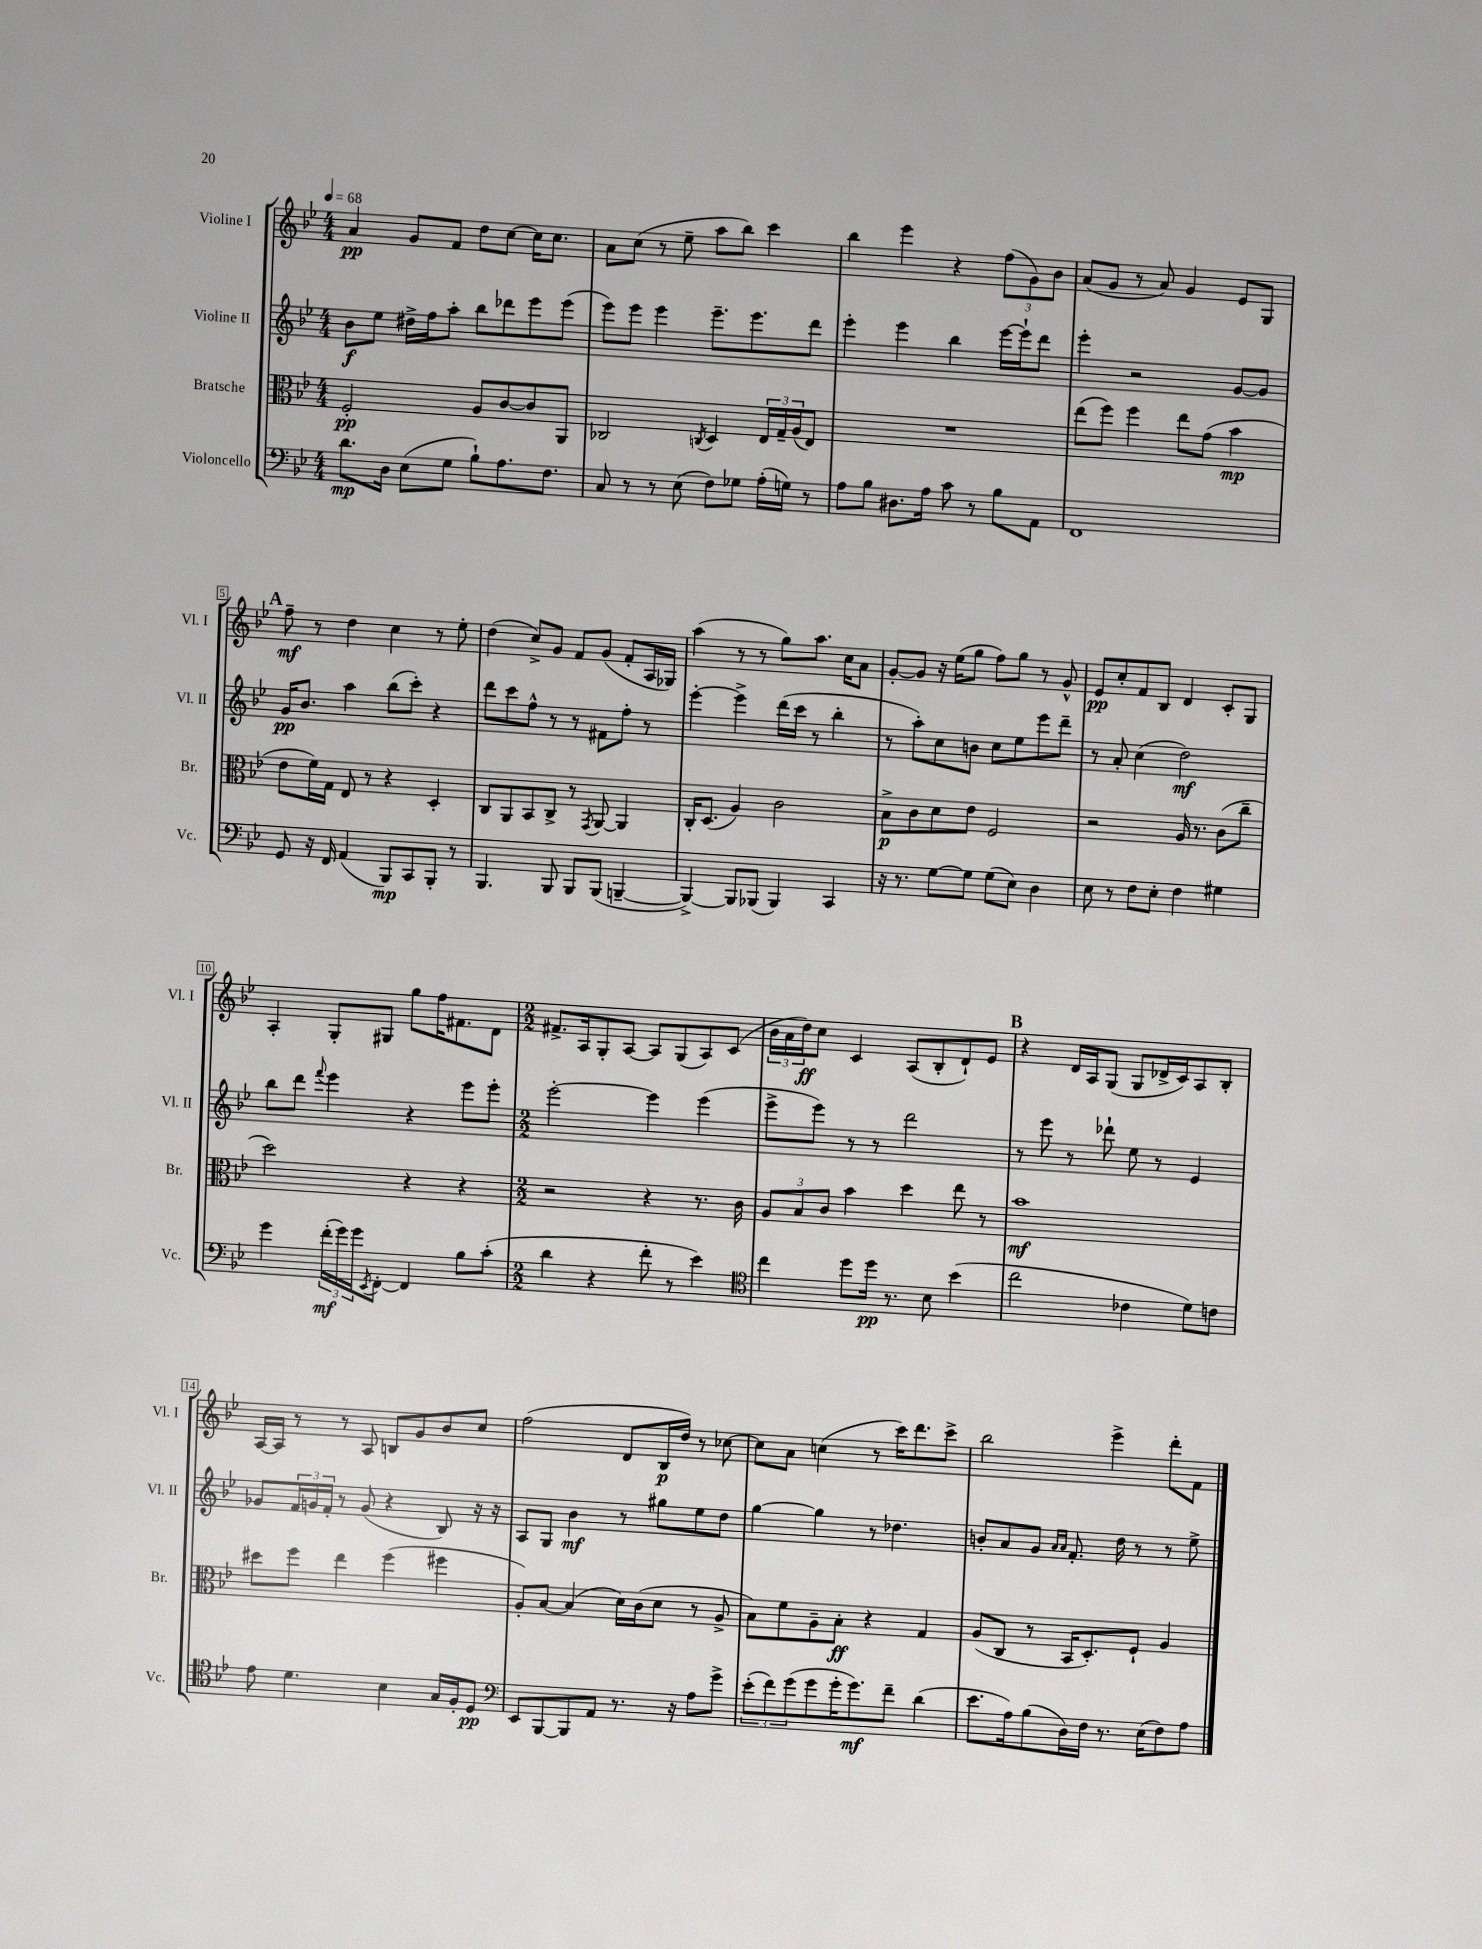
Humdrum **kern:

**kern	**dynam	**kern	**dynam	**kern	**dynam	**kern	**dynam
*part4	*part4	*part3	*part3	*part2	*part2	*part1	*part1
*staff4	*staff4	*staff3	*staff3	*staff2	*staff2	*staff1	*staff1
*I"Violoncello	*	*I"Bratsche	*	*I"Violine II	*	*I"Violine I	*
*I'Vc.	*	*I'Br.	*	*I'Vl. II	*	*I'Vl. I	*
*clefF4	*	*clefC3	*	*clefG2	*	*clefG2	*
*k[b-e-]	*	*k[b-e-]	*	*k[b-e-]	*	*k[b-e-]	*
*M4/4	*	*M4/4	*	*M4/4	*	*M4/4	*
*MM68	*	*MM68	*	*MM68	*	*MM68	*
=1	=1	=1	=1	=1	=1	=1	=1
8.d\L	mp	2F'/	pp	8b-\L	f	4a/	pp
.	.	.	.	8ee-\J	.	.	.
16D\Jk	.	.	.	.	.	.	.
(8E-\L	.	.	.	16dd#X^\LL	.	8g/L	.
.	.	.	.	16ff\J	.	.	.
8G\J	.	.	.	8aa'\J	.	8f/J	.
8B-`\L)	.	8A/L	.	8bb-\L	.	8dd\L	.
8.A\	.	[8c/	.	8ddd-X\	.	[8cc\J	.
.	.	8c/]	.	8eee-\	.	16cc\KL]	.
8.F\J	.	.	.	.	.	8.cc\J	.
.	.	8AA/J	.	(8eee-\J	.	.	.
=2	=2	=2	=2	=2	=2	=2	=2
8C/	.	2C-X/	.	8eee-\L)	.	8a\L	.
8r	.	.	.	8eee-\J	.	(8cc\J	.
8r	.	.	.	4eee-\	.	8r	.
(8E-\	.	.	.	.	.	8ee-~\	.
.	.	8qCn/	.	.	.	.	.
8F\L)	.	4D/	.	8.eee-~\L	.	8aa\L	.
8G-X\J	.	.	.	.	.	8bb-\J)	.
.	.	.	.	8.eee-\	.	.	.
(16A'\LL	.	24E-/LL	.	.	.	4ccc\	.
.	.	24G~/	.	.	.	.	.
16Gn\JJ)	.	.	.	.	.	.	.
.	.	(24A/J	.	.	.	.	.
8r	.	8E-/J)	.	8ddd\J	.	.	.
=3	=3	=3	=3	=3	=3	=3	=3
8A\L	.	1r	.	4eee-'\	.	4bb-\	.
8B-\J	.	.	.	.	.	.	.
8.D#X\L	.	.	.	4eee-\	.	4eee-\	.
16A\Jk	.	.	.	.	.	.	.
8c\	.	.	.	4bb-\	.	4r	.
8r	.	.	.	.	.	.	.
8B-\L	.	.	.	[16eee-\LL	.	(12ff\L	.
.	.	.	.	16eee-`\J]	.	.	.
.	.	.	.	.	.	12g\)	.
8AA\J	.	.	.	8ddd\J	.	.	.
.	.	.	.	.	.	12b-\J	.
=4	=4	=4	=4	=4	=4	=4	=4
1FF	.	(8ee-\L	.	4eee-'\	.	(8a/L	.
.	.	8ff\J)	.	.	.	8g/J	.
.	.	4ff\	.	2r	.	8r	.
.	.	.	.	.	.	8a/)	.
.	.	8ee-\L	.	.	.	4g/	.
.	.	(8g\J	.	.	.	.	.
.	.	4b-\	mp	[8g/L	.	8e-/L	.
.	.	.	.	8g/J]	.	8G/J	.
!!LO:LB:g=z
!!LO:REH:place=s1:t=A
=5	=5	=5	=5	=5	=5	=5	=5
8GG/	.	8e-\L	.	16g/KL	pp	8ff~\	mf
.	.	.	.	8.b-/J	.	.	.
16r	.	16f\L)	.	.	.	8r	.
16FF/	.	16G\JJ	.	.	.	.	.
(4AA/	.	8E-/	.	4aa\	.	4dd\	.
.	.	8r	.	.	.	.	.
8BBB-/L)	mp	4r	.	(8bb-\L	.	4cc\	.
8CC/	.	.	.	8ccc'\J)	.	.	.
8BBB-'/J	.	4D'/	.	4r	.	8r	.
8r	.	.	.	.	.	8ee-'\	.
=6	=6	=6	=6	=6	=6	=6	=6
4.BBB-/	.	8C/L	.	8ddd\L	.	(4dd\	.
.	.	8AA/	.	8ccc\	.	.	.
.	.	8BB-/	.	8ff^^\J	.	8cc^/L)	.
8BBB-/	.	8C^/J	.	8r	.	8g/J	.
8BBB-/L	.	8r	.	8r	.	8f/L	.
.	.	8qGG/	.	.	.	.	.
(8BBB-/J	.	[8AA/	.	8f#X\L	.	(8g/J	.
[4BBBn~/	.	4AA/]	.	8ff'\J	.	8f'/L	.
.	.	.	.	8r	.	16A/L	.
.	.	.	.	.	.	16G-X/JJ)	.
=7	=7	=7	=7	=7	=7	=7	=7
4BBB^/_)	.	16C'/KL	.	[4eee-'\	.	(4aa\	.
.	.	(8.D/J	.	.	.	.	.
8BBB/L]	.	4A/)	.	4eee-^\]	.	8r	.
(8BBB-X/J	.	.	.	.	.	8r	.
4BBB-/)	.	2c\	.	(16ddd\LL	.	8gg\L)	.
.	.	.	.	16ccc\JJ	.	.	.
.	.	.	.	8r	.	8.aa\J	.
4CC/	.	.	.	4bb-'\	.	.	.
.	.	.	.	.	.	16cc\KL	.
.	.	.	.	.	.	8a\J	.
=8	=8	=8	=8	=8	=8	=8	=8
16r	.	8B-^\L	p	8r	.	[8g'/L	.
8.r	.	.	.	.	.	.	.
.	.	8c\	.	8aa'\L)	.	8g/J]	.
[8G\L	.	8d\	.	8cc\	.	16r	.
.	.	.	.	.	.	(16ee-\KL	.
8G\J]	.	8e-\J	.	8bn\J	.	8gg\J	.
(8G\L	.	2F/	.	8cc\L	.	8ff\L)	.
8E-\J)	.	.	.	8ee-\	.	8gg\J	.
4D\	.	.	.	8eee-\	.	8r	.
.	.	.	.	8ddd~\J	.	8g^^/	.
=9	=9	=9	=9	=9	=9	=9	=9
8E-\	.	2r	.	8r	.	8e-/L	pp
8r	.	.	.	8a'/	.	8cc'/	.
8F\L	.	.	.	(4cc\	.	8f/	.
8E-'\J	.	.	.	.	.	8B-/J	.
4F\	.	16A/	.	2dd\)	mf	4d/	.
.	.	8.r	.	.	.	.	.
4G#X\	.	(8c\L	.	.	.	8c'/L	.
.	.	8cc~\J	.	.	.	8G/J	.
!!LO:LB:g=z
=10	=10	=10	=10	=10	=10	=10	=10
4g\	.	2dd\)	.	8bb-\L	.	4A'/	.
.	.	.	.	8ddd\J	.	.	.
.	.	.	.	8qqfff/	.	.	.
(24f'\LL	mf	.	.	4eee-\	.	8G'/L	.
24g\)	.	.	.	.	.	.	.
24g\J	.	.	.	.	.	.	.
8qEE-/	.	.	.	.	.	.	.
[8FF'\J	.	.	.	.	.	8G#X/J	.
4FF/]	.	4r	.	4r	.	8gg\L	.
.	.	.	.	.	.	16ff\K	.
.	.	.	.	.	.	8.f#X\	.
8B-\L	.	4r	.	8eee-\L	.	.	.
(8c'\J	.	.	.	8eee-'\J	.	8d\J	.
=11	=11	=11	=11	=11	=11	=11	=11
*M2/2	*	*M2/2	*	*M2/2	*	*M2/2	*
4d\	.	2r	.	[2eee-'\	.	8.f#X^/L	.
.	.	.	.	.	.	16A/k	.
4r	.	.	.	.	.	8G'/	.
.	.	.	.	.	.	[8A/J	.
8f'\	.	4r	.	4eee-\]	.	8A/L]	.
8r	.	.	.	.	.	(8G/	.
4e-\)	.	8.r	.	(4eee-\	.	8A/)	.
.	.	.	.	.	.	(8c/J	.
.	.	16c\	.	.	.	.	.
=12	=12	=12	=12	=12	=12	=12	=12
*clefC4	*	*	*	*	*	*	*
4cc\	.	12A/L	.	8eee-^\L	.	24b-\LL	.
.	.	.	.	.	.	24a\	.
.	.	12B-/	.	.	.	24dd\J)	ff
.	.	.	.	8eee-\J)	.	8cc\J	.
.	.	12c/J	.	.	.	.	.
8dd\L	.	4b-\	.	8r	.	4c/	.
16dd\Jk	pp	.	.	8r	.	.	.
8.r	.	.	.	.	.	.	.
.	.	4dd\	.	2ddd\	.	(8A/L	.
8B-\	.	.	.	.	.	8B-'/	.
(4b-\	.	8ee-\	.	.	.	8d`/)	.
.	.	8r	.	.	.	8e-/J	.
!!LO:REH:place=s1:t=B
=13	=13	=13	=13	=13	=13	=13	=13
2cc\	.	1b-	mf	8r	.	4r	.
.	.	.	.	8eee-\	.	.	.
.	.	.	.	8r	.	16d/LL	.
.	.	.	.	.	.	16A/J	.
.	.	.	.	8ddd-X`\	.	(8G/J	.
4c-X\	.	.	.	8ee-\	.	8G/L	.
.	.	.	.	8r	.	16d-X^/L	.
.	.	.	.	.	.	16c/J)	.
8d\L)	.	.	.	4e-/	.	8A/	.
8cn\J	.	.	.	.	.	8B-'/J	.
!!LO:LB:g=z
=14	=14	=14	=14	=14	=14	=14	=14
8e-\	.	8dd#X\L	.	8g-X/L	.	[16A/LL	.
.	.	.	.	.	.	16A/JJ]	.
4.d\	.	8ff\J	.	24f/L	.	8r	.
.	.	.	.	24gn/	.	.	.
.	.	.	.	24f'/JJ	.	.	.
.	.	4ee-\	.	8r	.	8r	.
.	.	.	.	(8g/	.	8A/	.
4B-\	.	(4ff\	.	4r	.	8Bn/L	.
.	.	.	.	.	.	8g/	.
16G/LL	.	4ff#X\	.	8B-/)	.	8b-/	.
16F'/J	.	.	.	.	.	.	.
8D/J	pp	.	.	16r	.	8cc/J	.
.	.	.	.	16r	.	.	.
=15	=15	=15	=15	=15	=15	=15	=15
*clefF4	*	*	*	*	*	*	*
8EE-/L	.	8A'/L)	.	8A/L	.	(2ff\	.
[8BBB-/	.	[8B-/J	.	8G/J	.	.	.
8BBB-/]	.	(4B-/]	.	4b-\	mf	.	.
8AA/J	.	.	.	.	.	.	.
8.r	.	16d\LL)	.	8r	.	8d/L	.
.	.	(16c\J	.	.	.	.	.
.	.	8d\J	.	8gg#X\L	.	16B-/L	p
16r	.	.	.	.	.	16dd/JJ)	.
8A\L	.	8r	.	8ee-\	.	8r	.
8g^\J	.	8A^/	.	8dd\J	.	[8cc-X\	.
=16	=16	=16	=16	=16	=16	=16	=16
(12e-'\L	.	8B-\L)	.	[4gg\	.	8cc-\L]	.
12f\)	.	.	.	.	.	.	.
.	.	8f\	.	.	.	8a\J	.
(12g\	.	.	.	.	.	.	.
8g\	.	8A~\	.	4gg\]	.	(4ccn\	.
16g'\K	.	8B-'\J	ff	.	.	.	.
8.g\)	mf	.	.	.	.	.	.
.	.	4r	.	8r	.	8r	.
8f~\J	.	.	.	4.dd-X\	.	16ccc\KL)	.
.	.	.	.	.	.	8.ddd\	.
(4d\	.	4G/	.	.	.	.	.
.	.	.	.	.	.	8ccc^\J	.
=17	=17	=17	=17	=17	=17	=17	=17
8.e-\L	.	(8A/L	.	8bn'/L	.	2bb-\	.
.	.	8C/J	.	8a/	.	.	.
16A\k)	.	.	.	.	.	.	.
(8B-\	.	8r	.	8g/J	.	.	.
.	.	.	.	16qqa/LL	.	.	.
.	.	.	.	16qqa/JJ	.	.	.
16D\L)	.	16BB-/KL	.	8.f'/	.	.	.
16F\JJ	.	8.D'/)	.	.	.	.	.
8.r	.	.	.	.	.	4eee-^\	.
.	.	.	.	16dd\	.	.	.
.	.	8F`/J	.	8r	.	.	.
(16E-\KL	.	.	.	.	.	.	.
8F\)	.	4A/	.	8r	.	8ddd'\L	.
8A\J	.	.	.	8ee-^\	.	8f\J	.
==	==	==	==	==	==	==	==
*-	*-	*-	*-	*-	*-	*-	*-
